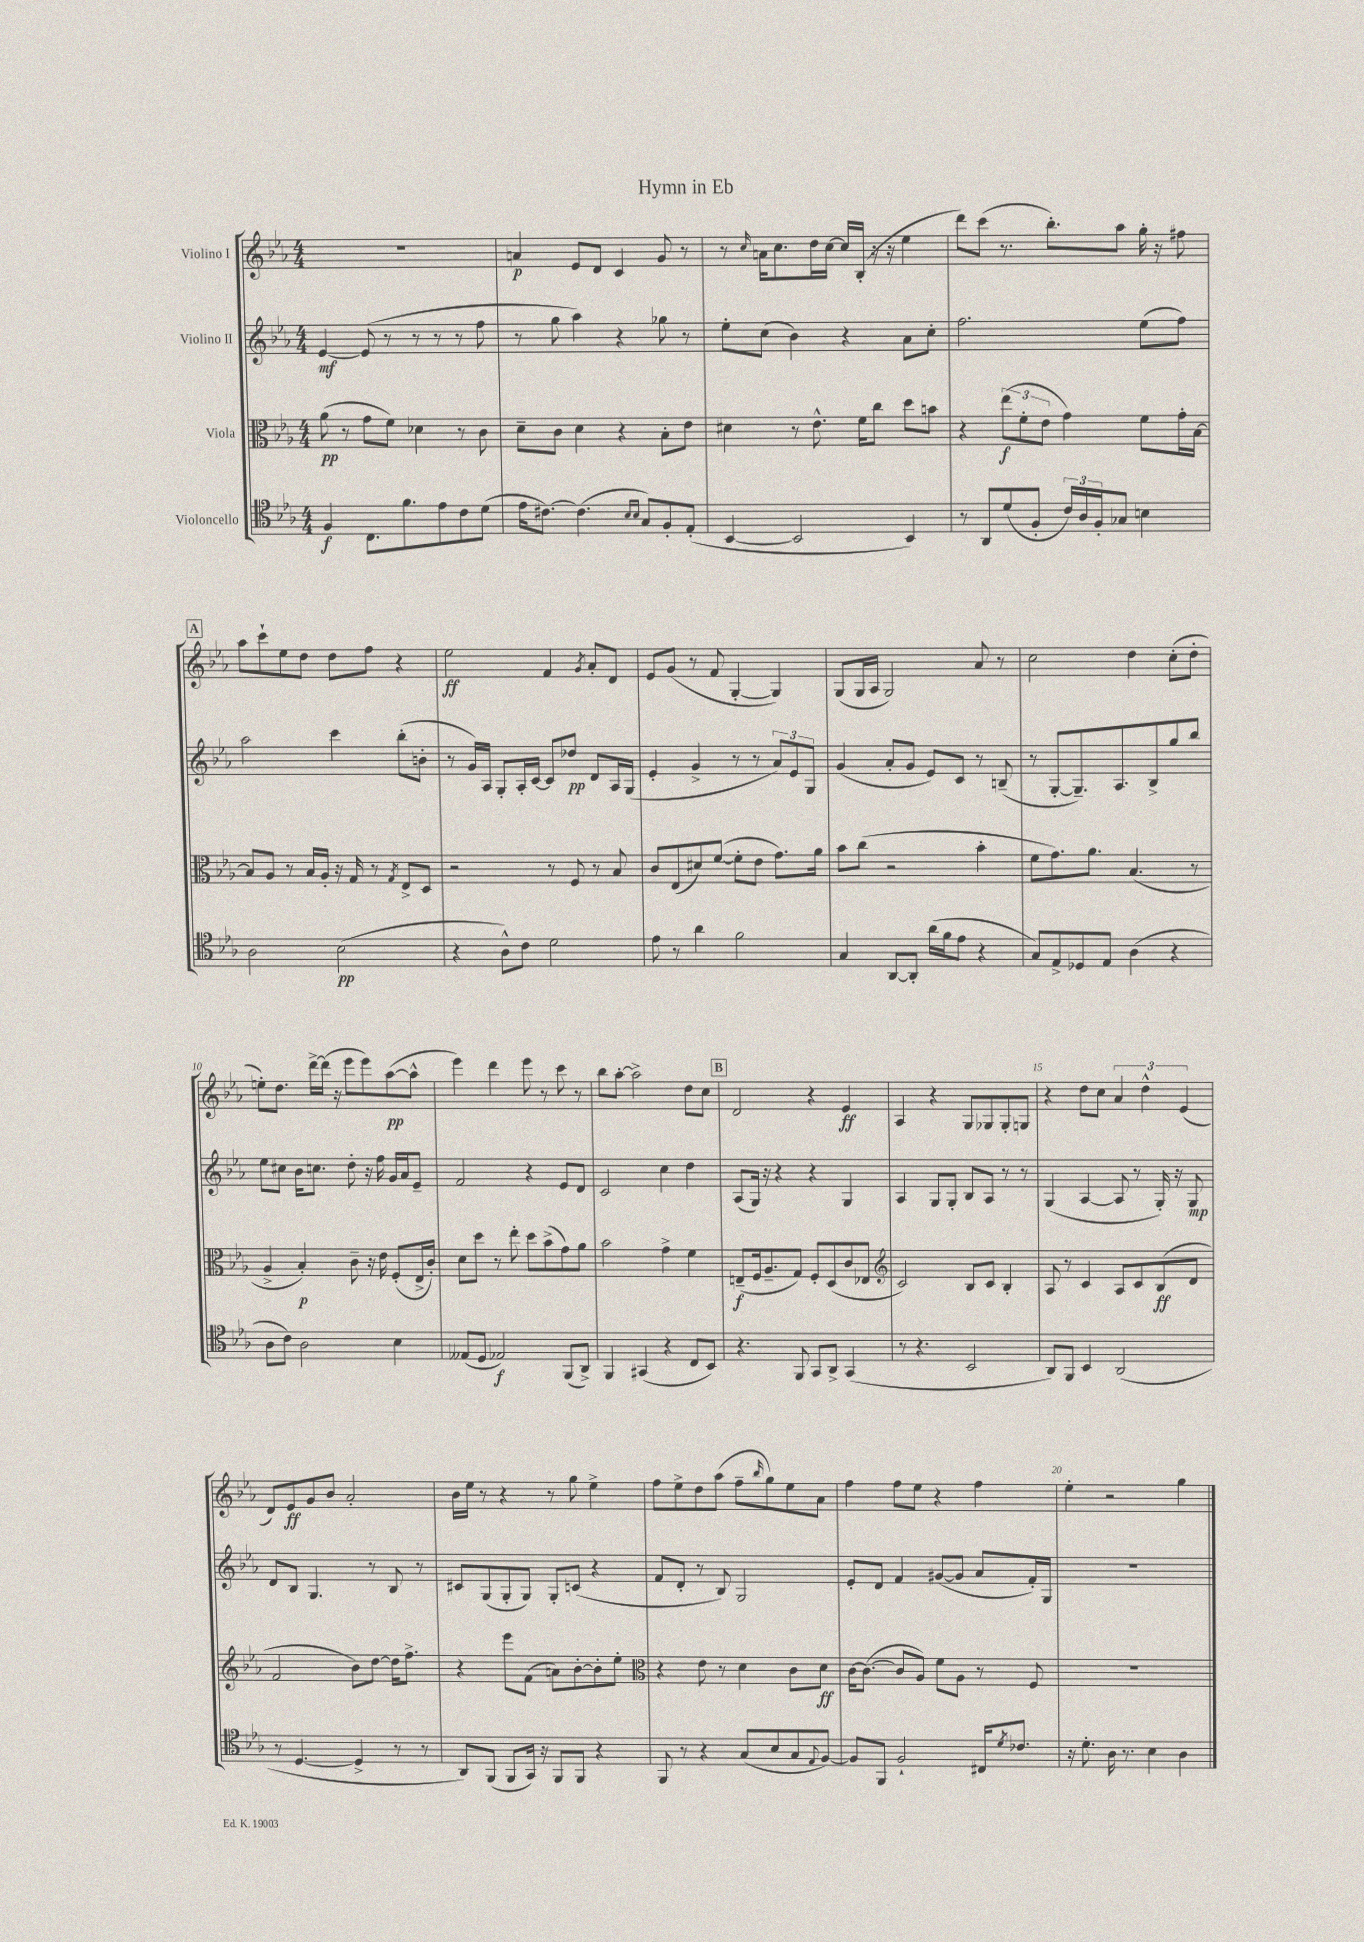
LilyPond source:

\header { title = "Hymn in Eb" }
<<
\new StaffGroup <<
\new Staff = "s0" \with { instrumentName = "Violino I" } {
    \clef treble \key ees \major \numericTimeSignature \time 4/4
    R1 |
    a'4\p ees'8 d'8 c'4 g'8 r8 |
    r8 \grace { c''16 } a'16 c''8. d''16 c''16~ c''16 bes16-.( r16 r16 ees''4 |
    d'''8) c'''8( r8. bes''8.-.) aes''8 g''16-. r16 fis''8 |
    \mark \markup { \box "A" } aes''8 c'''8-! ees''8 d''8 d''8 f''8 r4 |
    ees''2\ff f'4 \acciaccatura { g'8 } aes'8-. d'8 |
    ees'8 g'8( r8 f'8 g4~-. g4) |
    g8( g16 aes16 g2) aes'8 r8 |
    c''2 d''4 c''8-.( d''8-. |
    e''8-.) d''8. d'''16~-> d'''16( r16 ees'''8 ees'''8) aes''8~\pp( aes''8-^ |
    ees'''4) d'''4 ees'''8 r8 c'''8 r8 |
    bes''8 aes''8~-. aes''2-> d''8 c''8 |
    \mark \markup { \box "B" } d'2 r4 ees'4\ff |
    aes4 r4 g8 ges8 ges8-. g8 |
    r4 d''8 c''8 \tuplet 3/2 { aes'4 d''4-^ ees'4( } |
    d'8) ees'8\ff g'8 bes'8 aes'2-. |
    bes'16 ees''16 r8 r4 r8 g''8 ees''4-> |
    f''8 ees''8-> d''8 aes''8( f''8-- \grace { bes''16 } g''8) ees''8 aes'8 |
    f''4 f''8 ees''8 r4 f''4 |
    ees''4-. r2 g''4 \bar "|." |
}
\new Staff = "s1" \with { instrumentName = "Violino II" } {
    \clef treble \key ees \major \numericTimeSignature \time 4/4
    ees'4~\mf ees'8( r8 r8 r8 r8 f''8 |
    r8 g''8 aes''4) r4 ges''8 r8 |
    ees''8-. c''8( bes'4) r4 aes'8 c''8-. |
    f''2. ees''8( f''8) |
    \mark \markup { \box "A" } aes''2 c'''4 bes''8-.( b'8-. |
    r8 g'16) aes16 g8-. aes16-. c'16~ c'8 des''8\pp d'8 aes16 g16( |
    ees'4-. g'4-> r8 r8 \tuplet 3/2 { aes'8) ees'8 g8 } |
    g'4( aes'8-. g'8 ees'8) c'8 r8 b8--( |
    r8 g8~-. g8.--) aes8. bes8-> g''8 bes''8 |
    ees''8 cis''8 bes'16 c''8. d''8-. r16 f''16 g'16 aes'16 ees'8-- |
    f'2 r4 ees'8 d'8 |
    c'2 c''4 d''4 |
    \mark \markup { \box "B" } aes8( g16) r16 r4 r4 g4 |
    aes4 g8 g8-. bes8 aes8 r8 r8 |
    g4( aes4~ aes8 r8 g16-.) r16 g8\mp |
    d'8 bes8 g4. r8 bes8 r8 |
    cis'8 g8( g8-. g8) g8-. c'8( r4 |
    f'8 d'8-. r8 bes8) g2 |
    ees'8-. d'8 f'4 gis'8~( gis'8 aes'8 f'16-.) g16 |
    R1 \bar "|." |
}
\new Staff = "s2" \with { instrumentName = "Viola" } {
    \clef alto \key ees \major \numericTimeSignature \time 4/4
    aes'8\pp( r8 g'8 f'8) des'4 r8 c'8 |
    d'8-- c'8 d'4 r4 bes8-. ees'8 |
    dis'4 r8 ees'8.-^ f'16 c''8 d''8 b'8 |
    r4 \tuplet 3/2 { ees''8\f( f'8-. ees'8 } g'4) f'8 g'16-. bes16~ |
    \mark \markup { \box "A" } bes8 aes8 r8 bes16 aes16-. r16 g16 r8 \acciaccatura { g8 } ees8-> d8 |
    r2 r8 f8 r8 bes8 |
    c'8 ees8( dis'8) f'8~( f'8-. ees'8 g'8.) aes'16 |
    bes'8 c''8( r2 bes'4-. |
    f'8 g'8.) aes'8. bes4.( r8 |
    aes4-> bes4-.\p) c'8-- r16 ees'16 f8-.( ees16-> c'16-.) |
    d'8 d''8 r8 ees''8-. d''8 bes'8->( g'8) aes'8 |
    bes'2 g'4-> f'4 |
    \mark \markup { \box "B" } e8--\f( f16 aes8.-- g8) f8-. d8( c'8 ees8 |
    \clef treble c'2) bes8 c'8 bes4-. |
    aes8 r8 c'4 aes8 c'8 bes8\ff( d'8 |
    f'2 bes'8) d''8~ d''16 f''8.-> |
    r4 ees'''8 f'8( a'8) bes'8~-. bes'8-. ees''8-. |
    \clef alto r4 ees'8 r8 d'4 c'8 d'8\ff |
    c'16~ c'8.~( c'8 aes8) f'8 aes8 r8 f8 |
    R1 \bar "|." |
}
\new Staff = "s3" \with { instrumentName = "Violoncello" } {
    \clef tenor \key ees \major \numericTimeSignature \time 4/4
    f4\f c8. f'8. ees'8 c'8 d'8( |
    ees'16 cis'8.~) cis'4.( \grace { bes16 bes16 } g8) f8-. ees8-.( |
    bes,4~ bes,2 bes,4) |
    r8 aes,8 d'8( f8-. \tuplet 3/2 { c'16) aes16 f16-. } ges8 b4 |
    \mark \markup { \box "A" } aes2 bes2\pp( |
    r4 aes8-^) c'8 d'2 |
    ees'8 r8 aes'4 f'2 |
    g4 aes,8~ aes,8-. aes'16( f'16 ees'8 r4 |
    g8) ees8-> des8 ees8 aes4( r4 |
    aes8 c'8) aes2 bes4 |
    eeses8( d8 ees2\f) f,8( aes,8->) |
    f,4 gis,4( r4 c8 bes,8) |
    \mark \markup { \box "B" } r4. f,8 g,8 aes,8-> g,4( |
    r8 r4. bes,2 |
    aes,8) f,8 bes,4 aes,2( |
    r8 d4.~ d4-> r8 r8 |
    aes,8) f,8( f,8 g,16) r16 f,8 f,8 r4 |
    f,8 r8 r4 g8( bes8 g8 \appoggiatura { ees8 } f8~) |
    f8 f,8 f2-! cis16 \acciaccatura { d'8 } ces'8. |
    r16 d'8.-. aes16 r8. bes4 aes4 \bar "|." |
}
>>
>>
\layout { \context { \Score \override BarNumber.break-visibility = ##(#f #t #t) barNumberVisibility = #(every-nth-bar-number-visible 5) } }
